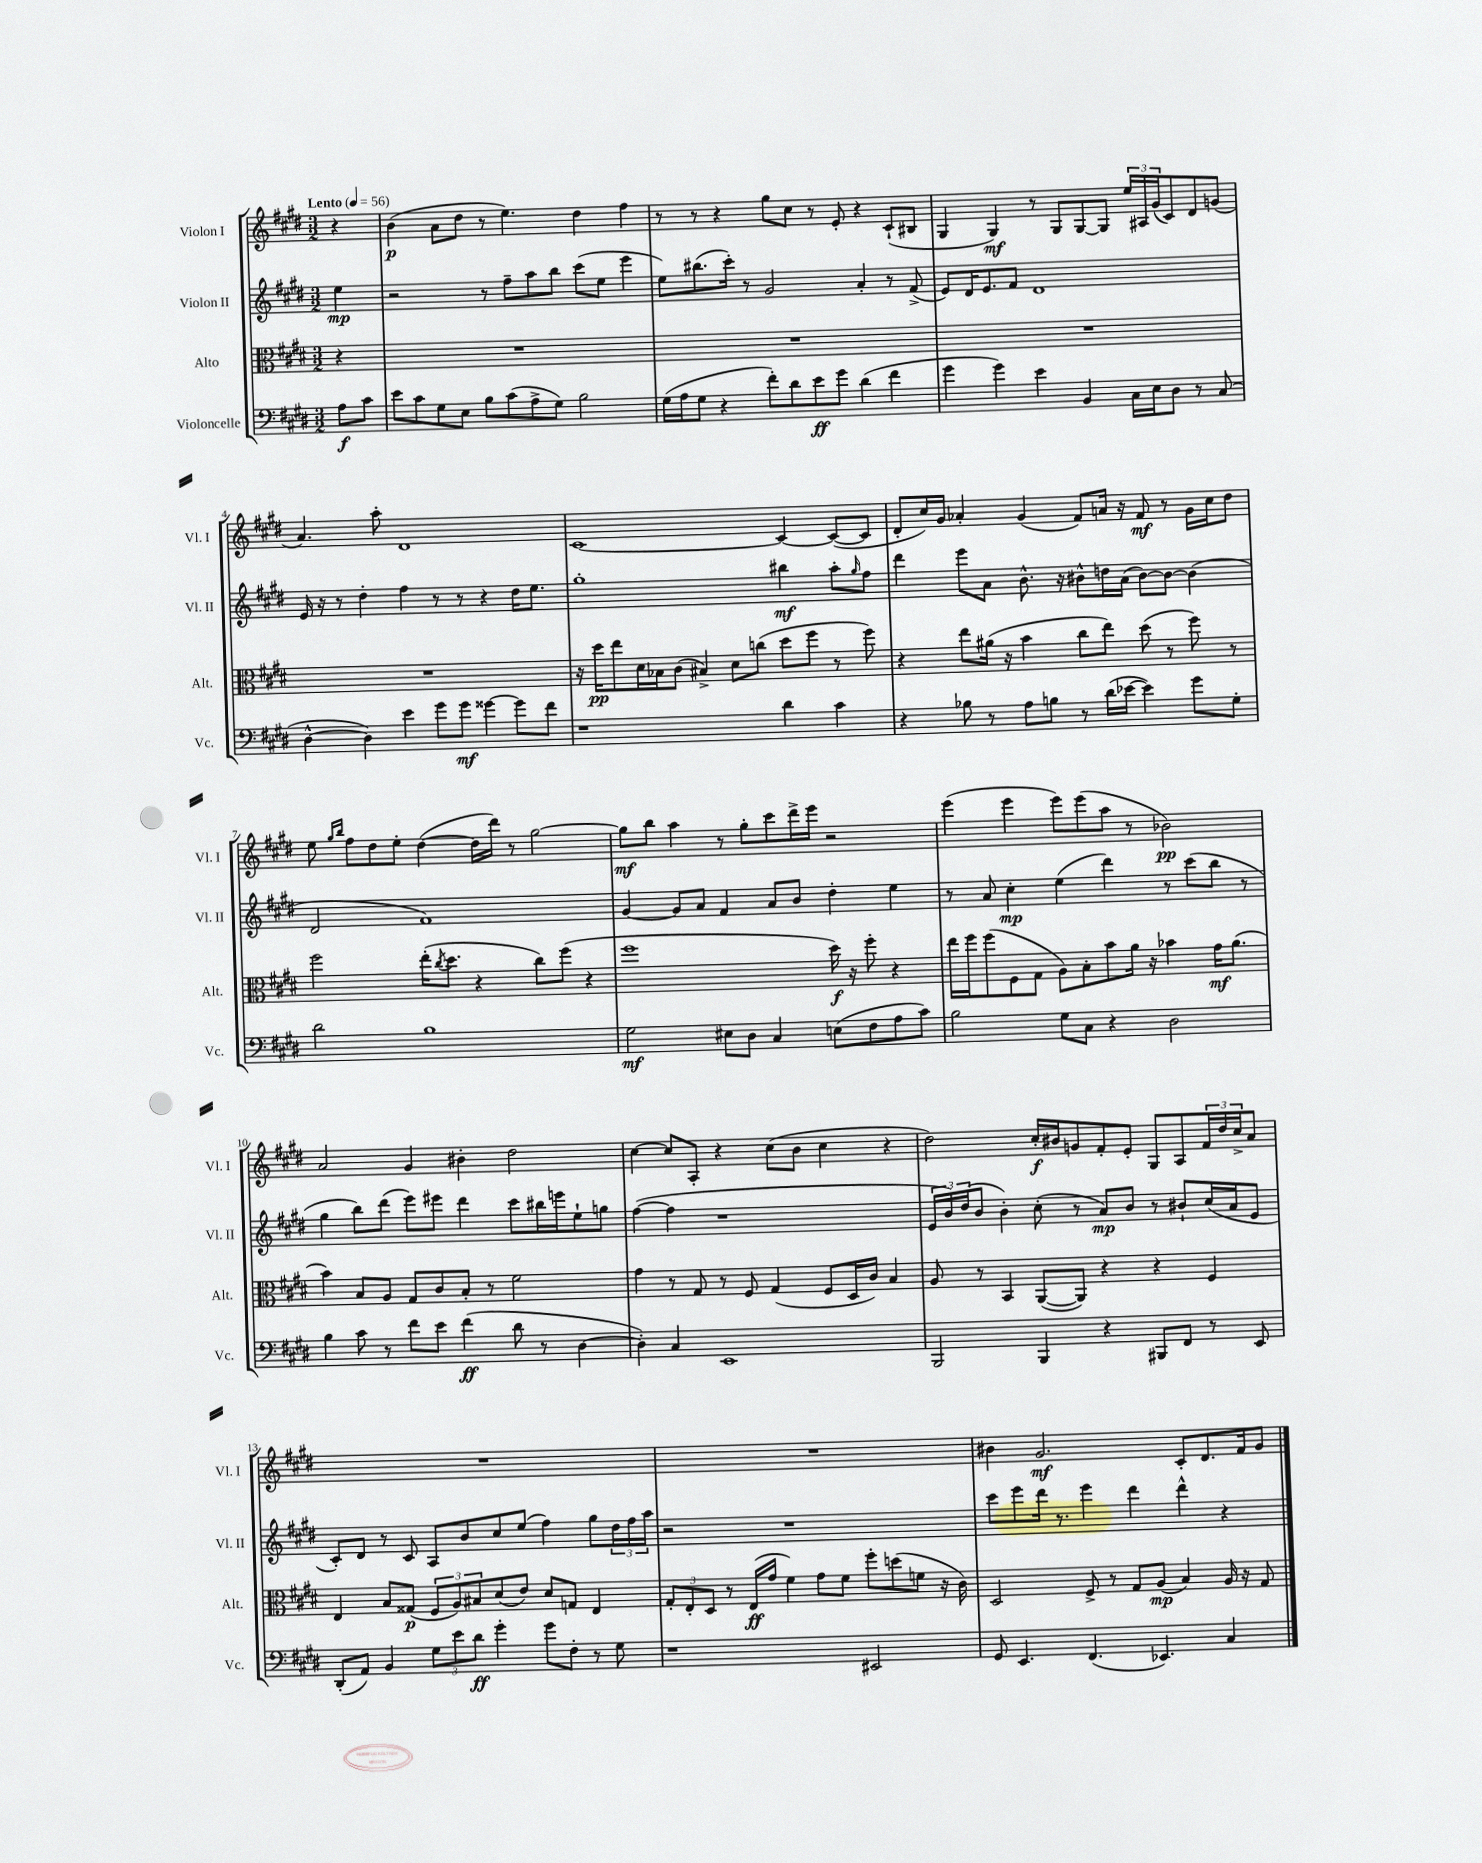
<<
\new StaffGroup <<
\new Staff = "s0" \with { instrumentName = "Violon I" shortInstrumentName = "Vl. I" } {
    \clef treble \key e \major \numericTimeSignature \time 3/2 \partial 4 \tempo "Lento" 4 = 56
    r4 |
    b'4\p( a'8 dis''8 r8 e''4.) dis''4 fis''4 |
    r8 r8 r4 gis''8 cis''8 r8 e'8-. r4 cis'8-!( bis8 |
    gis4 gis4\mf) r8 gis8 gis8~ gis8 \tuplet 3/2 { e''16 ais16 gis'16( } cis'8) dis'8 g'8( |
    a'4.) a''8-. dis'1 |
    cis'1~ cis'4~ cis'8~( cis'8 |
    dis'8-. cis''16) gis'16 aes'4-. gis'4( fis'8) a'16 r16 fis'8\mf r8 gis'16 cis''16 dis''8 |
    e''8 \grace { gis''16 b''16 } fis''8 dis''8 e''8-. dis''4~( dis''16 dis'''16) r8 gis''2~ |
    gis''8\mf b''8 a''4 r8 gis''8-. cis'''8 dis'''16-> e'''16 r2 |
    e'''4( e'''4 e'''8) e'''8( a''8 r8 bes'2\pp) |
    a'2 gis'4 bis'4-. dis''2 |
    cis''4~ cis''8 a8-. r4 cis''8( b'8 cis''4 r4 |
    dis''2) cis''16-.\f bis'16 g'8 fis'8-. e'8-. gis8 a8 \tuplet 3/2 { fis'16 dis''16 cis''16-> } a'8 |
    R1. |
    R1. |
    bis'4 gis'2.\mf cis'8-. dis'8. fis'16 gis'8 \bar "|." |
}
\new Staff = "s1" \with { instrumentName = "Violon II" shortInstrumentName = "Vl. II" } {
    \clef treble \key e \major \numericTimeSignature \time 3/2 \partial 4
    e''4\mp |
    r2 r8 fis''8-- a''8 b''8 cis'''8( e''8 e'''4 |
    e''8) bis''8.( cis'''16-.) r8 gis'2 a'4-. r8 fis'8->( |
    e'8) dis'16 e'8. fis'8 dis'1 |
    e'16 r16 r8 dis''4-. fis''4 r8 r8 r4 dis''16 e''8. |
    gis''1-. bis''4\mf a''8-. \grace { gis''16 } fis''8 |
    dis'''4 e'''8 a'8 b'8.-^ r16 bis'8-^ d''16 a'16( bis'8~) bis'8~ bis'4( |
    dis'2 fis'1) |
    gis'4~ gis'8 a'8 fis'4 a'8 b'8 dis''4-. e''4 |
    r8 a'8 cis''4-.\mp e''4( dis'''4) r8 cis'''8( b''8 r8 |
    gis''4 b''8) dis'''8( e'''8) eis'''8 dis'''4 cis'''8 bis''16 e'''16 e''8-! g''8 |
    fis''4~( fis''4 r1 |
    \tuplet 3/2 { e'16 b'16) dis''16( } b'8 b'4-.) cis''8-.( r8 a'8\mp) b'8 r8 bis'8-! cis''16( a'16 e'8 |
    cis'8-.) dis'8 r8 cis'8 a8 b'8 cis''8 e''8( fis''4) gis''8 \tuplet 3/2 { dis''16 fis''16 a''16 } |
    r2 r1 |
    cis'''8 e'''8 dis'''16 r8. e'''4 dis'''4 dis'''4-^ r4 \bar "|." |
}
\new Staff = "s2" \with { instrumentName = "Alto" shortInstrumentName = "Alt." } {
    \clef alto \key e \major \numericTimeSignature \time 3/2 \partial 4
    r4 |
    R1. |
    R1. |
    R1. |
    R1. |
    r16 dis''16\pp e''8 dis'16 bes16 cis'8( bis4->) dis'8 c''8( dis''8 fis''8 r8 fis''8) |
    r4 e''8 ais'16( r16 b'4 cis''8 e''8) dis''8( r8 fis''8) r8 |
    fis''2 e''16-.( \acciaccatura { cis''8 } dis''8. r4 cis''8) fis''8( r4 |
    fis''1 dis''16\f) r16 fis''8-. r4 |
    e''16 fis''16 fis''8( fis8 gis8 a8) b8-. b'8 a'16 r16 bes'4 gis'16\mf a'8.( |
    b'4) b8 a8 gis8 cis'8 b8-. r8 fis'2 |
    gis'4 r8 gis8 r8 fis8 gis4( fis8 dis16 cis'16) b4 |
    a8 r8 b,4 a,8~( a,8) r4 r4 fis4 |
    e4 b8 gisis8\p( \tuplet 3/2 { fis8 a8) bis8 } dis'8( e'8) dis'8 g8 e4 |
    \tuplet 3/2 { gis8-. e8-. dis8 } r8 e16\ff( gis'16 fis'4) gis'8 fis'8 fis''8-. d''8( f'8 r16 cis'16) |
    dis2 fis8-> r8 gis8 a8\mp( b4) a16 r16 gis8 \bar "|." |
}
\new Staff = "s3" \with { instrumentName = "Violoncelle" shortInstrumentName = "Vc." } {
    \clef bass \key e \major \numericTimeSignature \time 3/2 \partial 4
    a8\f cis'8 |
    e'8 cis'8 gis8 e8 b8 cis'8( a8-> gis8) b2 |
    gis16( a16 gis8 r4 fis'8-.) dis'8 e'8\ff gis'8 dis'4( fis'4 |
    gis'4 gis'4) e'4 b,4 cis16 e16 dis8 r8 cis8( |
    dis4~-^ dis4) e'4 gis'8 gis'8\mf gisis'4~ gisis'8 fis'8 |
    r1 dis'4 cis'4 |
    r4 bes8 r8 a8 b8 r8 dis'16( ees'16~ ees'4) gis'8 gis8-. |
    dis'2 b1 |
    gis2\mf eis8 dis8 cis4 e8( fis8 a8 cis'8) |
    b2 gis8 cis8 r4 dis2 |
    b4 cis'8 r8 fis'8 e'8 fis'4\ff( dis'8 r8 dis4~ |
    dis4-.) cis4 e,1 |
    b,,2 b,,4 r4 bis,,8 fis,8 r8 e,8 |
    dis,8-.( a,8) b,4 \tuplet 3/2 { gis8 e'8 dis'8\ff } gis'4-. gis'8 fis8-. r8 gis8 |
    r1 eis,2 |
    gis,8 e,4. fis,4.( ees,4.) cis4 \bar "|." |
}
>>
>>
